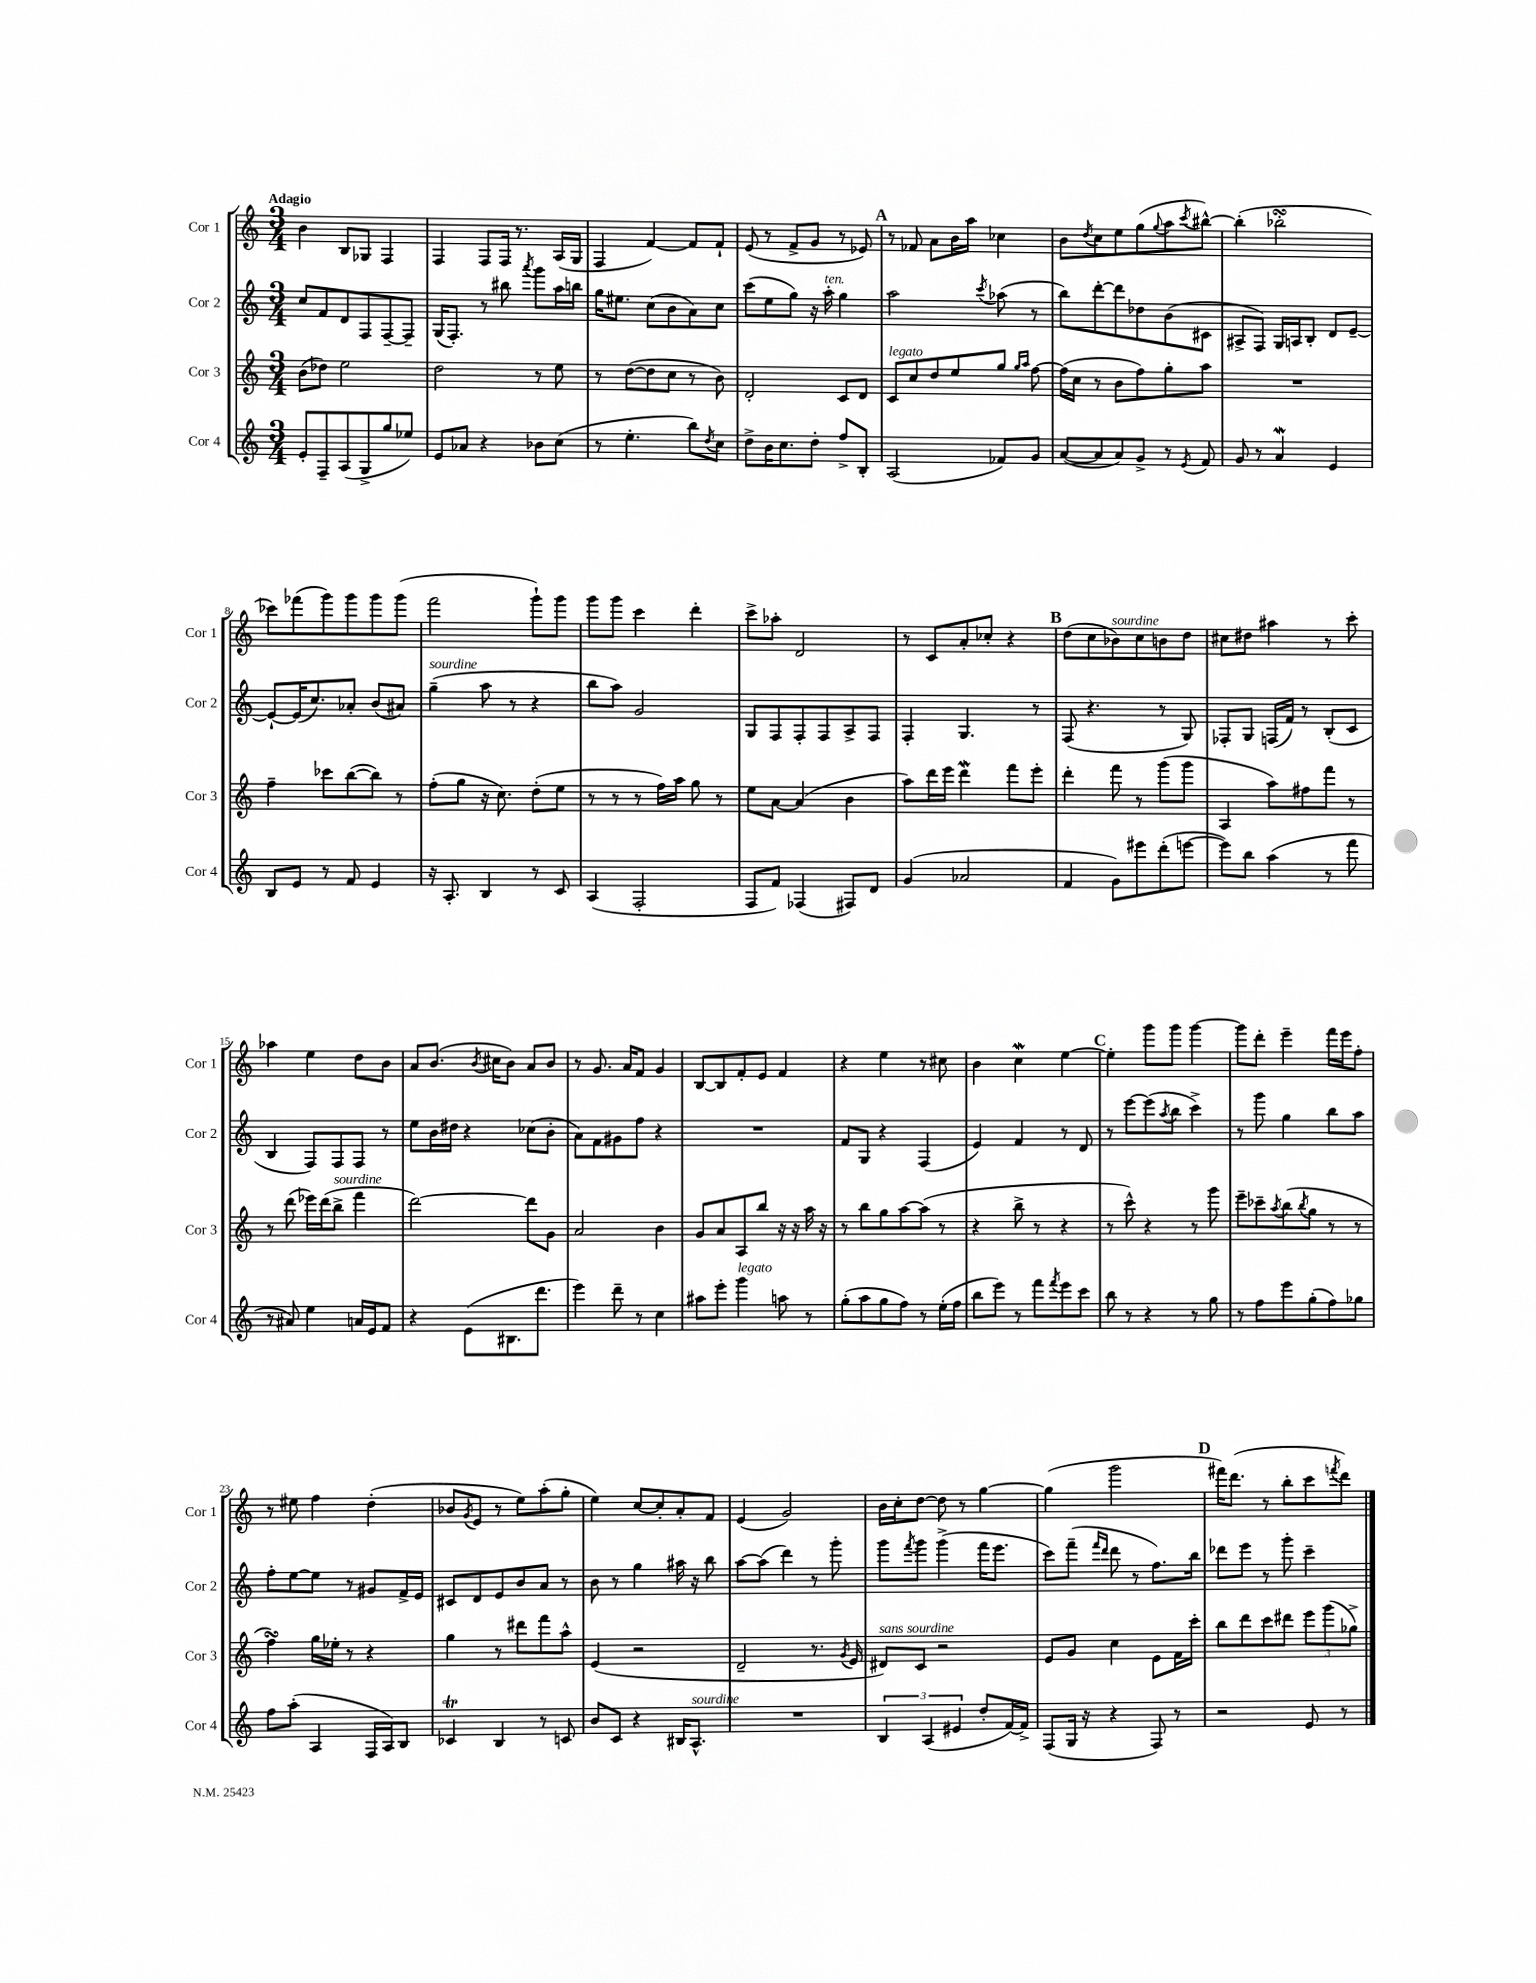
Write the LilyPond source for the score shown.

<<
\new StaffGroup <<
\new Staff = "s0" \with { instrumentName = "Cor 1" shortInstrumentName = "Cor 1" } {
    \clef treble \key c \major \numericTimeSignature \time 3/4 \tempo "Adagio"
    b'4 b8 ges8 f4 |
    f4 f8 f16 r8. a16( g16 |
    f4 f'4~) f'8 f'8-! |
    e'8( r8 f'8-> g'8 r8 ees'8) |
    \mark \markup { \bold "A" } r8 fes'8 a'8 b'16 a''16 ces''4 |
    b'8 \acciaccatura { d''8 } c''8 e''8 g''8( \appoggiatura { g''8 } a''8 \acciaccatura { c'''8 } bis''8~-^) |
    bis''4-.( bes''2-.\turn |
    ces'''8) fes'''8( g'''8) g'''8 g'''8 g'''8( |
    f'''2 g'''8-!) g'''8 |
    g'''8 g'''8 c'''4 d'''4-. |
    c'''8-> aes''8-. d'2 |
    r8 c'8 a'8-. ces''8-. r4 |
    \mark \markup { \bold "B" } d''8( c''8 bes'8^\markup { \italic "sourdine" }) c''8 b'8 d''8 |
    cis''8 dis''8 ais''4 r8 c'''8-. |
    aes''4 e''4 d''8 b'8 |
    a'8 b'8.( \acciaccatura { b'8 } cis''16 b'8) a'8 b'8 |
    r8 g'8. a'16 f'8 g'4 |
    b8~ b8 f'8-. e'8 f'4 |
    r4 e''4 r8 cis''8 |
    b'4 c''4\mordent e''4~ |
    \mark \markup { \bold "C" } e''4-. g'''8 g'''8 g'''4~ |
    g'''8 d'''8-. e'''4-- f'''16 e'''16 f''8-. |
    r8 eis''8 f''4 d''4-.( |
    bes'8 \acciaccatura { g'8 } e'8 r8 e''8) a''8-.( g''8-. |
    e''4) c''8~ c''8-. a'8-. f'8 |
    e'4( g'2) |
    b'16 c''16-. d''8~ d''8 r8 g''4~ |
    g''4( g'''2 |
    \mark \markup { \bold "D" } fis'''16) d'''8.( r8 b''8-. c'''8 \acciaccatura { f'''8 } d'''8) \bar "|." |
}
\new Staff = "s1" \with { instrumentName = "Cor 2" shortInstrumentName = "Cor 2" } {
    \clef treble \key c \major \numericTimeSignature \time 3/4
    c''8 f'8 d'8 f8 f8~-- f8-- |
    g16( f8.-.) r8 bis''8 \acciaccatura { a'''8 } g'''8 a''16 b''16 |
    g''16 eis''8. c''8( b'8 a'8) c''8 |
    c'''8( e''8 g''8) r16 a''16-.^\markup { \italic "ten." } g''4 |
    \mark \markup { \bold "A" } a''2 \acciaccatura { c'''8 } aes''8( r8 |
    b''8) d'''8~-. d'''8 des''8 b'8( cis'8 |
    ais8-> f8) g16 a16 b8-. d'8 e'8~-- |
    e'8~-! e'16( c''8.) aes'8-. b'8( ais'8) |
    g''4--^\markup { \italic "sourdine" }( a''8 r8 r4 |
    b''8 a''8) g'2 |
    g8 f8 f8-. f8 a8-> f8 |
    f4-. g4. r8 |
    \mark \markup { \bold "B" } f8( r4. r8 g8) |
    fes8-. g8 f16( f'16) r8 b8-.( c'8 |
    b4 f8) f8 f8 r8 |
    e''8 b'16 dis''16 r4 ces''8( b'8-. |
    a'8) f'8 gis'8 f''8 r4 |
    R2. |
    f'8 g8 r4 f4( |
    e'4) f'4 r8 d'8 |
    \mark \markup { \bold "C" } r8 e'''8~ e'''8( \acciaccatura { a''8 } b''8 c'''4->) |
    r8 g'''8 g''4 b''8 a''8 |
    f''8-. e''8~ e''8 r8 gis'8 f'16-> e'16 |
    cis'8 d'8 e'8 b'8 a'8 r8 |
    b'8 r8 g''4 ais''16 r16 b''8 |
    a''8~ a''8( d'''4) r8 g'''8-. |
    g'''8 \acciaccatura { f'''8 } g'''8 g'''4->( f'''16 e'''8. |
    c'''8) f'''8--( \grace { f'''16 d'''16 } d'''8 r8 f''8.) b''16 |
    \mark \markup { \bold "D" } des'''8 e'''8 r8 g'''8-. c'''4-- \bar "|." |
}
\new Staff = "s2" \with { instrumentName = "Cor 3" shortInstrumentName = "Cor 3" } {
    \clef treble \key c \major \numericTimeSignature \time 3/4
    b'8( des''8) e''2 |
    d''2 r8 e''8 |
    r8 d''8~( d''8 c''8 r8 b'8) |
    d'2-. c'8 d'8 |
    \mark \markup { \bold "A" } c'8^\markup { \italic "legato" } c''8 d''8 e''8 g''8 \grace { g''16 a''16 } f''8~ |
    f''16( c''16 r8 b'8 f''8) g''8-. a''8 |
    R2. |
    f''4-- ces'''8 b''8~( b''8) r8 |
    f''8-.( g''8 r16 c''8.) d''8-.( e''8 |
    r8 r8 r8 f''16) a''16 g''8 r8 |
    e''8 a'8~ a'4( b'4 |
    a''8) d'''16 e'''16 d'''4\mordent f'''8 e'''8-. |
    \mark \markup { \bold "B" } d'''4-. f'''8 r8 g'''8( g'''8 |
    a4 a''8) fis''8 f'''8 r8 |
    r8 d'''8( ees'''16) d'''16( b''8->^\markup { \italic "sourdine" } f'''4 |
    d'''2~) d'''8 g'8 |
    a'2 b'4 |
    g'8 a'8 a8 b''8 r16 r16 a''16 r16 |
    r8 b''8 g''8 a''8~ a''8( r8 |
    r4 b''8-> r8 r4 |
    \mark \markup { \bold "C" } r8 c'''8-^) r4 r8 g'''8 |
    e'''8-- ces'''8-- \acciaccatura { a''8 } b''8( \acciaccatura { b''8 } g''8 r8 r8 |
    f''4\turn) g''16 ees''16-. r8 r4 |
    g''4 r8 dis'''8 f'''8 a''8-^ |
    e'4( r2 |
    d'2-- r8. \acciaccatura { g'8 } e'16 |
    dis'8^\markup { \italic "sans sourdine" }) c'8 r2 |
    e'8 g'8 c''4 e'8 f'16 c'''16-. |
    \mark \markup { \bold "D" } b''8 d'''8 c'''8 dis'''8 \tuplet 3/2 { e'''8 g'''8( ges''8->) } \bar "|." |
}
\new Staff = "s3" \with { instrumentName = "Cor 4" shortInstrumentName = "Cor 4" } {
    \clef treble \key c \major \numericTimeSignature \time 3/4
    e'8-. f8-- a8( g8-> g''8 ees''8) |
    e'8 aes'8 r4 bes'8 c''8( |
    r8 e''4.-. b''8) \acciaccatura { d''8 } c''8 |
    d''8-> b'16 c''8. d''8-. f''8-> b8-. |
    \mark \markup { \bold "A" } a2( fes'8) g'8 |
    a'8~( a'8 a'8) g'8-> r8 \acciaccatura { e'8 } f'8 |
    g'8 r8 a'4\mordent e'4 |
    b8 e'8 r8 f'8 e'4 |
    r16 a8.-. b4 r8 c'8 |
    a4( f2-. |
    f8 f'8) fes4( fis8) d'8 |
    g'4( aes'2 |
    \mark \markup { \bold "B" } f'4 g'8) eis'''8 d'''8-.( e'''8~ |
    e'''8) b''8 a''4( r8 f'''8 |
    r8 ais'8) e''4 a'16 e'16 f'8 |
    r4 e'8( bis8. d'''8. |
    e'''4) d'''8-- r8 c''4 |
    ais''8 e'''8-. g'''4^\markup { \italic "legato" } a''8 r8 |
    g''8-.( a''8 g''8 f''8) r8 e''16-.( f''16 |
    b''8 e'''8) r8 f'''8 \acciaccatura { f'''8 } e'''8 c'''8 |
    \mark \markup { \bold "C" } b''8 r8 r4 r8 g''8 |
    r8 f''8 e'''8 g''8-.( f''8) ges''8 |
    f''8 a''8-.( a4 f16 a16) b8 |
    ces'4\trill b4 r8 c'8 |
    b'8 c'8 r4 bis16 a8.-^^\markup { \italic "sourdine" } |
    R2. |
    \tuplet 3/2 { b4 a4( eis'4 } d''8-. f'16~) f'16-> |
    f8( g16 r16 r4 f8) r8 |
    \mark \markup { \bold "D" } r2 e'8 r8 \bar "|." |
}
>>
>>
